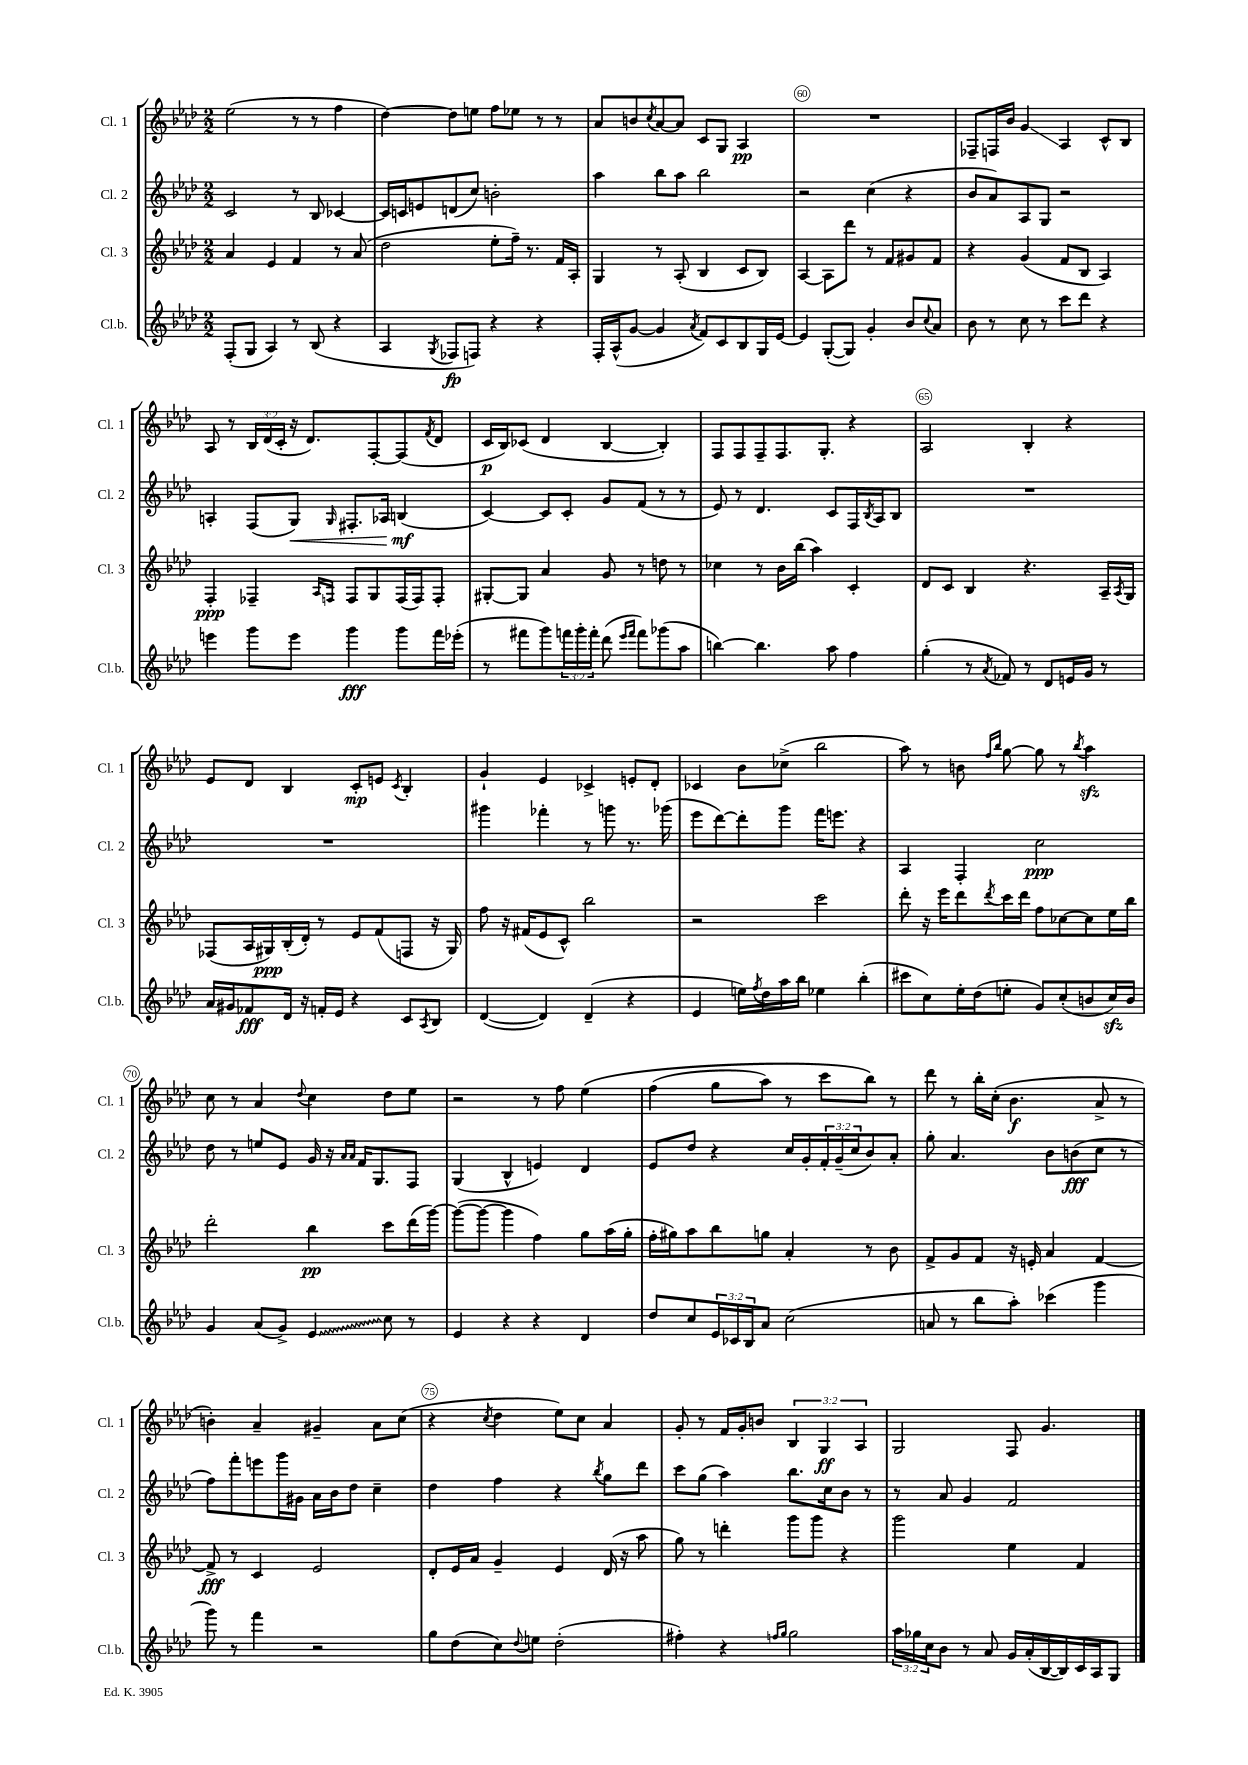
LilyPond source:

<<
\new StaffGroup <<
\new Staff = "s0" \with { instrumentName = "Cl. 1" shortInstrumentName = "Cl. 1" } {
    \clef treble \key aes \major \numericTimeSignature \time 2/2 \override Staff.TupletNumber.text = #tuplet-number::calc-fraction-text
    ees''2( r8 r8 f''4 |
    des''4~) des''8 e''8 f''8 ees''8 r8 r8 |
    aes'8 b'8 \acciaccatura { c''8 } aes'8~ aes'8 c'8 g8 aes4\pp |
    R1 |
    fes8-- f16 bes'16 g'4\glissando aes4 c'8-^ bes8 |
    aes8 r8 \tuplet 3/2 { bes16 des'16( c'16-. } r16 des'8.) f8~-. f8( \acciaccatura { f'8 } des'8 |
    c'16\p bes16) ces'8( des'4 bes4~ bes4-.) |
    f8 f8 f8-- f8. g8.-. r4 |
    aes2 bes4-. r4 |
    ees'8 des'8 bes4 c'8-.\mp e'8 \acciaccatura { c'8 } bes4-. |
    g'4-! ees'4 ces'4-> e'8-. des'8-. |
    ces'4 bes'8 ces''8->( bes''2 |
    aes''8) r8 b'8 \grace { f''16 bes''16 } g''8~ g''8 r8 \acciaccatura { bes''8 } aes''4\sfz |
    c''8 r8 aes'4 \appoggiatura { des''8 } c''4 des''8 ees''8 |
    r2 r8 f''8 ees''4\( |
    f''4( g''8 aes''8) r8 c'''8 bes''8\) r8 |
    des'''8 r8 bes''16-. c''16-.( bes'4.\f aes'8-> r8 |
    b'4-.) aes'4-- gis'4-- aes'8 c''8( |
    r4 \acciaccatura { c''8 } des''4 ees''8) c''8 aes'4 |
    g'8-. r8 f'16 g'16-. b'8 \tuplet 3/2 { bes4 g4\ff aes4 } |
    g2 f8 g'4. \bar "|." |
}
\new Staff = "s1" \with { instrumentName = "Cl. 2" shortInstrumentName = "Cl. 2" } {
    \clef treble \key aes \major \numericTimeSignature \time 2/2 \override Staff.TupletNumber.text = #tuplet-number::calc-fraction-text
    c'2 r8 bes8 ces'4~ |
    ces'16 c'16 e'8 d'8( c''8) b'2-. |
    aes''4 bes''8 aes''8 bes''2 |
    r2 c''4( r4 |
    bes'8 aes'8) aes8 g8 r2 |
    a4-. f8( g8\<) \grace { g16 } fis8.-. aes16 b4\mf\!( |
    c'4~) c'8 c'8-. g'8 f'8( r8 r8 |
    ees'8) r8 des'4. c'8 f16 \acciaccatura { bes8 } aes16 bes8 |
    R1 |
    R1 |
    gis'''4 fes'''4-. r8 g'''8 r8. ges'''16( |
    ees'''8 des'''8~) des'''8-. g'''8 f'''16 e'''8. r4 |
    aes4 f4-. c''2\ppp |
    des''8 r8 e''8 ees'8 g'16 r16 \grace { aes'16 aes'16 } f'16 g8. f8 |
    g4( bes4-^ e'4) des'4 |
    ees'8 des''8 r4 c''16 g'16-. \tuplet 3/2 { f'16-. g'16--( c''16 } bes'8) aes'8-. |
    g''8-. aes'4. bes'8 b'8\fff( c''8 r8 |
    f''8) f'''8-. e'''8 g'''16 gis'16 aes'16 bes'16 des''8 c''4-- |
    des''4 f''4 r4 \acciaccatura { bes''8 } g''8 des'''8 |
    c'''8 g''8( aes''4) bes''8. c''16 bes'8 r8 |
    r8 aes'8 g'4 f'2 \bar "|." |
}
\new Staff = "s2" \with { instrumentName = "Cl. 3" shortInstrumentName = "Cl. 3" } {
    \clef treble \key aes \major \numericTimeSignature \time 2/2
    aes'4 ees'4 f'4 r8 aes'8( |
    des''2 ees''8-. f''16--) r8. f'16 aes16-. |
    g4 r8 aes8-.( bes4 c'8 bes8) |
    aes4~ aes8 des'''8 r8 f'8 gis'8 f'8 |
    r4 g'4( f'8 bes8 aes4) |
    f4-.\ppp fes4-- \grace { aes16 f16 } f8 g8 f16( f16) f8-. |
    gis8~-. gis8 aes'4 g'8 r8 d''8 r8 |
    ces''4 r8 bes'16 bes''16( aes''4) c'4-. |
    des'8 c'8 bes4 r4. aes16-- \acciaccatura { aes8 } g16 |
    fes8( aes16 gis16\ppp) bes16-.( des'16-.) r8 ees'8 f'8( f8 r16 gis16) |
    f''8 r16 fis'16( ees'8 c'8-^) bes''2 |
    r2 c'''2 |
    des'''8-. r16 ees'''16 des'''8 \acciaccatura { des'''8 } c'''16 des'''16 f''8 ces''8~ ces''8 ees''16 bes''16 |
    des'''2-. bes''4\pp c'''8 des'''16( g'''16~) |
    g'''8~( g'''8~ g'''4 f''4) g''8 aes''16( g''16-. |
    f''16-. gis''16) aes''8 bes''8 g''8 aes'4-. r8 bes'8 |
    f'8-> g'8 f'8 r16 e'16-. aes'4 f'4~ |
    f'8->\fff r8 c'4 ees'2 |
    des'8-. ees'16 aes'16 g'4-- ees'4 des'16( r16 aes''8 |
    g''8) r8 d'''4-. g'''8 g'''8 r4 |
    g'''2 ees''4 f'4 \bar "|." |
}
\new Staff = "s3" \with { instrumentName = "Cl.b." shortInstrumentName = "Cl.b." } {
    \clef treble \key aes \major \numericTimeSignature \time 2/2 \override Staff.TupletNumber.text = #tuplet-number::calc-fraction-text
    f8-.( g8 aes4) r8 bes8( r4 |
    aes4 \acciaccatura { g8 } fes8\fp f8) r4 r4 |
    f16-. aes16-^( g'8~ g'4 \acciaccatura { aes'8 } f'8) c'8 bes8 g16 ees'16~ |
    ees'4 g8~-.( g8) g'4-. bes'8 \appoggiatura { c''8 } aes'8 |
    bes'8 r8 c''8 r8 c'''8 des'''8 r4 |
    e'''4 g'''8 e'''8 g'''4\fff g'''8 f'''16 ees'''16-.( |
    r8 fis'''8 g'''8) \tuplet 3/2 { f'''16 g'''16-. f'''16-. } des'''8( \grace { ees'''16 f'''16 } f'''8) ges'''8( aes''8 |
    b''4~) b''4. aes''8 f''4 |
    g''4-.( r8 \acciaccatura { aes'8 } fes'8) r8 des'8 e'16 g'16 r8 |
    aes'16 gis'16 fes'8\fff des'16 r16 f'16-. ees'16 r4 c'8 \acciaccatura { aes8 } bes8 |
    des'4~( des'4) des'4--( r4 |
    ees'4 e''16) \acciaccatura { f''8 } des''16 aes''16 bes''16 ees''4 bes''4-.( |
    cis'''8 c''8) ees''16-. des''16( e''8-. g'8) c''8-.( b'8 c''16\sfz) b'16 |
    g'4 aes'8( g'8->) \once \override Glissando.style = #'zigzag ees'4\glissando c''8 r8 |
    ees'4 r4 r4 des'4 |
    des''8 c''8 \tuplet 3/2 { ees'16 ces'16 bes16 } aes'8 c''2( |
    a'8 r8 bes''8 aes''8-.) ces'''4( g'''4 |
    g'''8) r8 f'''4 r2 |
    g''8 des''8( c''8) \appoggiatura { des''8 } e''8 des''2-.( |
    fis''4-.) r4 \grace { f''16 g''16 } g''2 |
    \tuplet 3/2 { aes''16 ges''16 c''16 } bes'8 r8 aes'8 g'16 aes'16-.( bes16~ bes16) c'16 aes16 g8 \bar "|." |
}
>>
>>
\layout { \context { \Score currentBarNumber = #57 \override BarNumber.break-visibility = ##(#f #t #t) barNumberVisibility = #(every-nth-bar-number-visible 5) \override BarNumber.stencil = #(make-stencil-circler 0.1 0.3 ly:text-interface::print) } }
